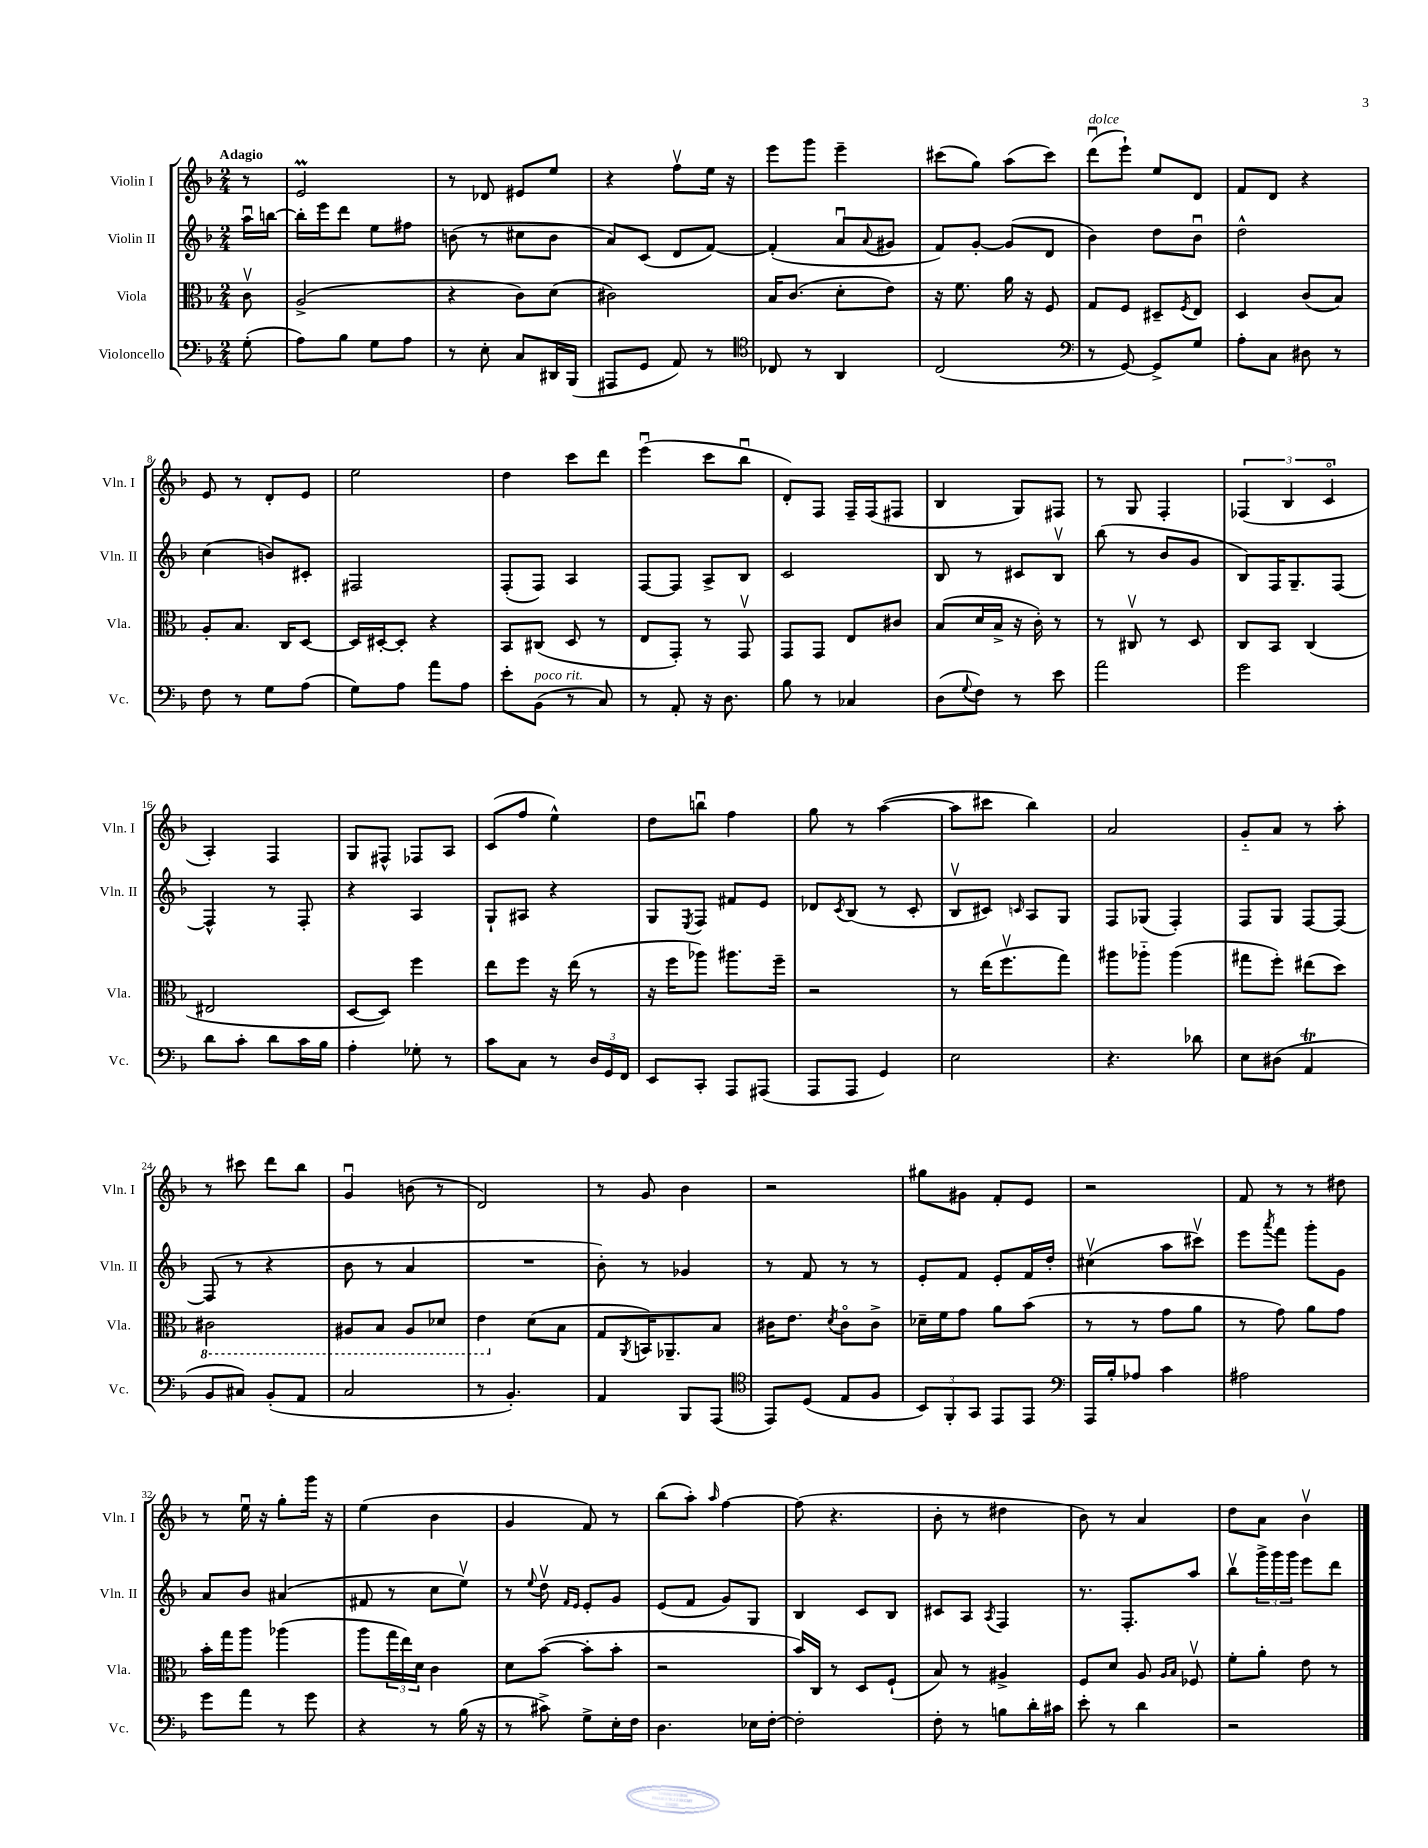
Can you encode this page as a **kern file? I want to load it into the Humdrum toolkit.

**kern	**kern	**kern	**kern
*staff4	*staff3	*staff2	*staff1
*clefF4	*clefC3	*clefG2	*clefG2
*k[b-]	*k[b-]	*k[b-]	*k[b-]
*M2/4	*M2/4	*M2/4	*M2/4
(8G'\	8cv\	16aau\LL	8r
.	.	[16bb\JJ	.
=	=	=	=
8A\L)	(2A^/	16bb'\]LL	2e/
.	.	16eee\J	.
8B-\J	.	8ddd\J	.
8G\L	.	8ee\L	.
8A\J	.	8ff#\J	.
=	=	=	=
8r	4r	(8b\	8r
8E'\	.	8r	8d-/
8C/L	8c\L)	8cc#\L	8e#/L
16DD#/L	(8d\J	8b\J	8ee/J
(16BBB-/JJ	.	.	.
=	=	=	=
8AAA#/L	2c#\)	8a/L)	4r
8GG/J	.	(8c/J	.
8AA/)	.	8d/L	8ffv\L
8r	.	[8f/J)	16ee\Jk
.	.	.	16r
=	=	=	=
*clefC4	*	*	*
8C-/	16B-/LK	(4f'/]	8eee\L
.	(8.c/J	.	.
8r	.	.	8ggg\J
4AA/	8d'\L	8au/L	4eee~\
.	.	8qqa/	.
.	8e\J)	8g#/J	.
=	=	=	=
(2C/	16r	8f/L)	(8ccc#\L
.	8.f\	.	.
.	.	[8g'/J	8gg\J)
.	16a\	(8g/]L	(8aa\L
.	16r	.	.
.	8F/	8d/J	8ccc#\J)
=	=	=	=
*clefF4	*	*	*
8r	8G/L	4b-\)	(8dddu\L
[8GG/)	8F/J	.	8eee`\J)
8GG^/]L	8D#~/L	8dd\L	8ee/L
.	8qF/	.	.
8G/J	8E/J	8b-u\J	8d/J
=	=	=	=
8A'\L	4D/	2dd^^\	8f/L
8C\J	.	.	8d/J
8D#\	(8c/L	.	4r
8r	8B-/J)	.	.
=	=	=	=
8F\	8A'/L	(4cc\	8e/
8r	8.B-/J	.	8r
8G\L	.	8b/L)	8d'/L
.	16C/LK	.	.
(8A\J	[8D/J	8c#'/J	8e/J
=	=	=	=
8G\L)	16D/]LL	2F#/	2ee\
.	[16D#'/J	.	.
8A\J	8D#'/]J	.	.
8a\L	4r	.	.
8A\J	.	.	.
=	=	=	=
8e'\L	8BB-/L	(8F'/L	4dd\
(8BB-\J	(8C#/J	8F/J)	.
8r	8D/	4A/	8ccc\L
8C/)	8r	.	8ddd\J
=	=	=	=
8r	8E/L	[8F/L	(4eeeu\
8AA'/	8GG'/J)	8F/]J	.
16r	8r	8A^/L	8ccc\L
8.D\	.	.	.
.	8GGv/	8B-/J	8bb-u\J
=	=	=	=
8B-\	8GG/L	2c/	8d'/L)
8r	8GG/J	.	8F/J
4C-/	8E/L	.	16F~/LL
.	.	.	(16F/J
.	8c#/J	.	8F#/J
=	=	=	=
(8D\L	(8B-/L	8B-/	4B-/
8qqG/	.	.	.
8F\J)	16d/L	8r	.
.	16B-^/JJ	.	.
8r	16r	8c#/L	8G/L)
.	16c'\)	.	.
8e\	8r	8B-v/J	8F#/J
=	=	=	=
2a\	8r	(8bb-\	8r
.	8C#v/	8r	8G/
.	8r	8b-/L	4F'/
.	8D/	8g/J	.
=	=	=	=
2g\	8C/L	8B-/L)	(6F-/
.	8BB-/J	16F/K	.
.	.	.	6B-/
.	.	8.G~/	.
.	(4C/	.	.
.	.	.	6co/
.	.	[8F/J	.
=	=	=	=
8d\L	2E#/	4F^^/]	4A'/)
8c'\J	.	.	.
8d\L	.	8r	4F/
16c\L	.	8F'/	.
16B-\JJ	.	.	.
=	=	=	=
4A'\	[8D/L	4r	8G/L
.	8D/]J)	.	8F#^^/J
8G-'\	4ff\	4A/	8F-/L
8r	.	.	8A/J
=	=	=	=
8c\L	8ee\L	8G`/L	(8c/L
8C\J	8ff\J	8A#/J	8ff/J
8r	16r	4r	4ee^^\)
.	(16ee\	.	.
24D/LL	8r	.	.
24GG/	.	.	.
24FF/JJ	.	.	.
=	=	=	=
8EE/L	16r	8G/L	8dd\L
.	16ff\LK	.	.
.	.	8qE/	.
8CC'/J	8aa-\J)	8F/J	8bbu\J
8AAA/L	8.aa#\L	8f#/L	4ff\
(8AAA#/J	.	8e/J	.
.	16ff~\Jk	.	.
=	=	=	=
8AAA/L	2r	8d-/L	8gg\
.	.	8qc/	.
8AAA/J	.	(8B-/J	8r
4GG/)	.	8r	([4aa\
.	.	8c'/	.
=	=	=	=
2E\	8r	8B-v/L	8aa\]L
.	(16ee\LK	8c#/J)	8ccc#\J
.	8.ffv\	.	.
.	.	16qqc/	.
.	.	8A/L	4bb-\)
.	8gg\J)	8G/J	.
=	=	=	=
4.r	8aa#\L	8F/L	2a/
.	8aa-'~\J	(8G-/J	.
.	(4aa-\	4F'/)	.
8d-\	.	.	.
=	=	=	=
8E\L	8gg#\L	8F/L	8g'~/L
(8D#\J	8ff'\J)	8G/J	8a/J
4AA/	(8ee#\L	[8F/L	8r
.	8dd\J)	8F/_J	8aa'\
=	=	=	=
8BB-/L	2C#\	(8F/]	8r
8C#/J)	.	8r	8ccc#\
(8BB-'/L	.	4r	8ddd\L
8AA/J	.	.	8bb-\J
=	=	=	=
2C/	8AA#/L	8b-\	4gu/
.	8BB-/J	8r	.
.	8AA#/L	4a/	(8b\
.	8D-/J	.	8r
=	=	=	=
8r	4E\	2r	2d/)
4.BB-'/)	.	.	.
.	(8d\L	.	.
.	8B-\J	.	.
=	=	=	=
4AA/	8G/L	8b-'\)	8r
.	8qAA/	.	.
.	16BB/K)	8r	8g/
.	8.AA-~/	.	.
8BBB-/L	.	4g-/	4b-\
(8AAA/J	8B-/J	.	.
=	=	=	=
*clefC4	*	*	*
8EE/L)	16c#\LK	8r	2r
.	8.e\J	.	.
(8D/J	.	8f/	.
.	8qd/	.	.
8E/L	8c#o\L	8r	.
8F/J	8c#^\J	8r	.
=	=	=	=
12BB-/L)	16d-~\LL	8e'/L	8gg#\L
.	16f\J	.	.
12FF'/	.	.	.
.	8g\J	8f/J	8g#\J
12GG/J	.	.	.
8EE/L	8a\L	8e'/L	8f'/L
8EE/J	(8b-\J	16f/L	8e/J
.	.	16dd'/JJ	.
=	=	=	=
*clefF4	*	*	*
16AAA/LL	8r	(4cc#v\	2r
16B-'/J	.	.	.
8A-/J	8r	.	.
4c\	8g\L	8aa\L	.
.	8a\J	8ccc#v\J)	.
=	=	=	=
2A#\	8r	8eee\L	8f/
.	.	8qaaa/	.
.	8g\)	8fff\J	8r
.	8a\L	8ggg'\L	8r
.	8g\J	8g\J	8dd#\
=	=	=	=
8g\L	16b-'\LL	8a/L	8r
.	16gg\J	.	.
8a\J	8aa\J	8b-/J	16eeu\
.	.	.	16r
8r	(4aa-\	(4a#/	8gg'\L
8g\	.	.	16ggg\Jk
.	.	.	16r
=	=	=	=
4r	8aa\L	8f#/	(4ee\
.	24gg\L	8r	.
.	24ee\)	.	.
.	24d\JJ	.	.
8r	4c\	8cc\L	4b-\
(16B-\	.	8eev\J)	.
16r	.	.	.
=	=	=	=
8r	8d\L	8r	4g/
.	.	8qqee/	.
8c#^\)	([8b-\J	8ddv\	.
.	.	16qqf/LL	.
.	.	16qqe/JJ	.
8G^\L	8b-'\]L	8e'/L	8f/)
16E'\L	8b-'\J	8g/J	8r
16F\JJ	.	.	.
=	=	=	=
4.D\	2r	(8e/L	(8bb-\L
.	.	8f/J	8aa'\J)
.	.	.	16qqaa/
.	.	8g/L)	[4ff\
16E-\LL	.	8G/J	.
[16F'\JJ	.	.	.
=	=	=	=
2F'\]	16b-/LL)	4B-/	(8ff\]
.	16C/JJ	.	.
.	8r	.	4.r
.	8D/L	8c/L	.
.	(8F`/J	8B-/J	.
=	=	=	=
8F'\	8B-/)	8c#/L	8b-'\
8r	8r	8A/J	8r
.	.	8qA/	.
8B\L	4A#^/	4F/	4dd#\
16d'\L	.	.	.
16c#\JJ	.	.	.
=	=	=	=
8e'\	8F/L	8.r	8b-\)
8r	8d/J	.	8r
.	.	8.F'/L	.
4d\	8A/	.	4a/
.	16qqA/LL	.	.
.	16qqB-/JJ	.	.
.	8F-v/	8aa/J	.
=	=	=	=
2r	8f'\L	8bb-v\L	8dd\L
.	8a'\J	24ggg^\L	8a\J
.	.	24ggg\	.
.	.	24ggg\JJ	.
.	8e\	8eee\L	4b-v\
.	8r	8ddd\J	.
==	==	==	==
*-	*-	*-	*-
